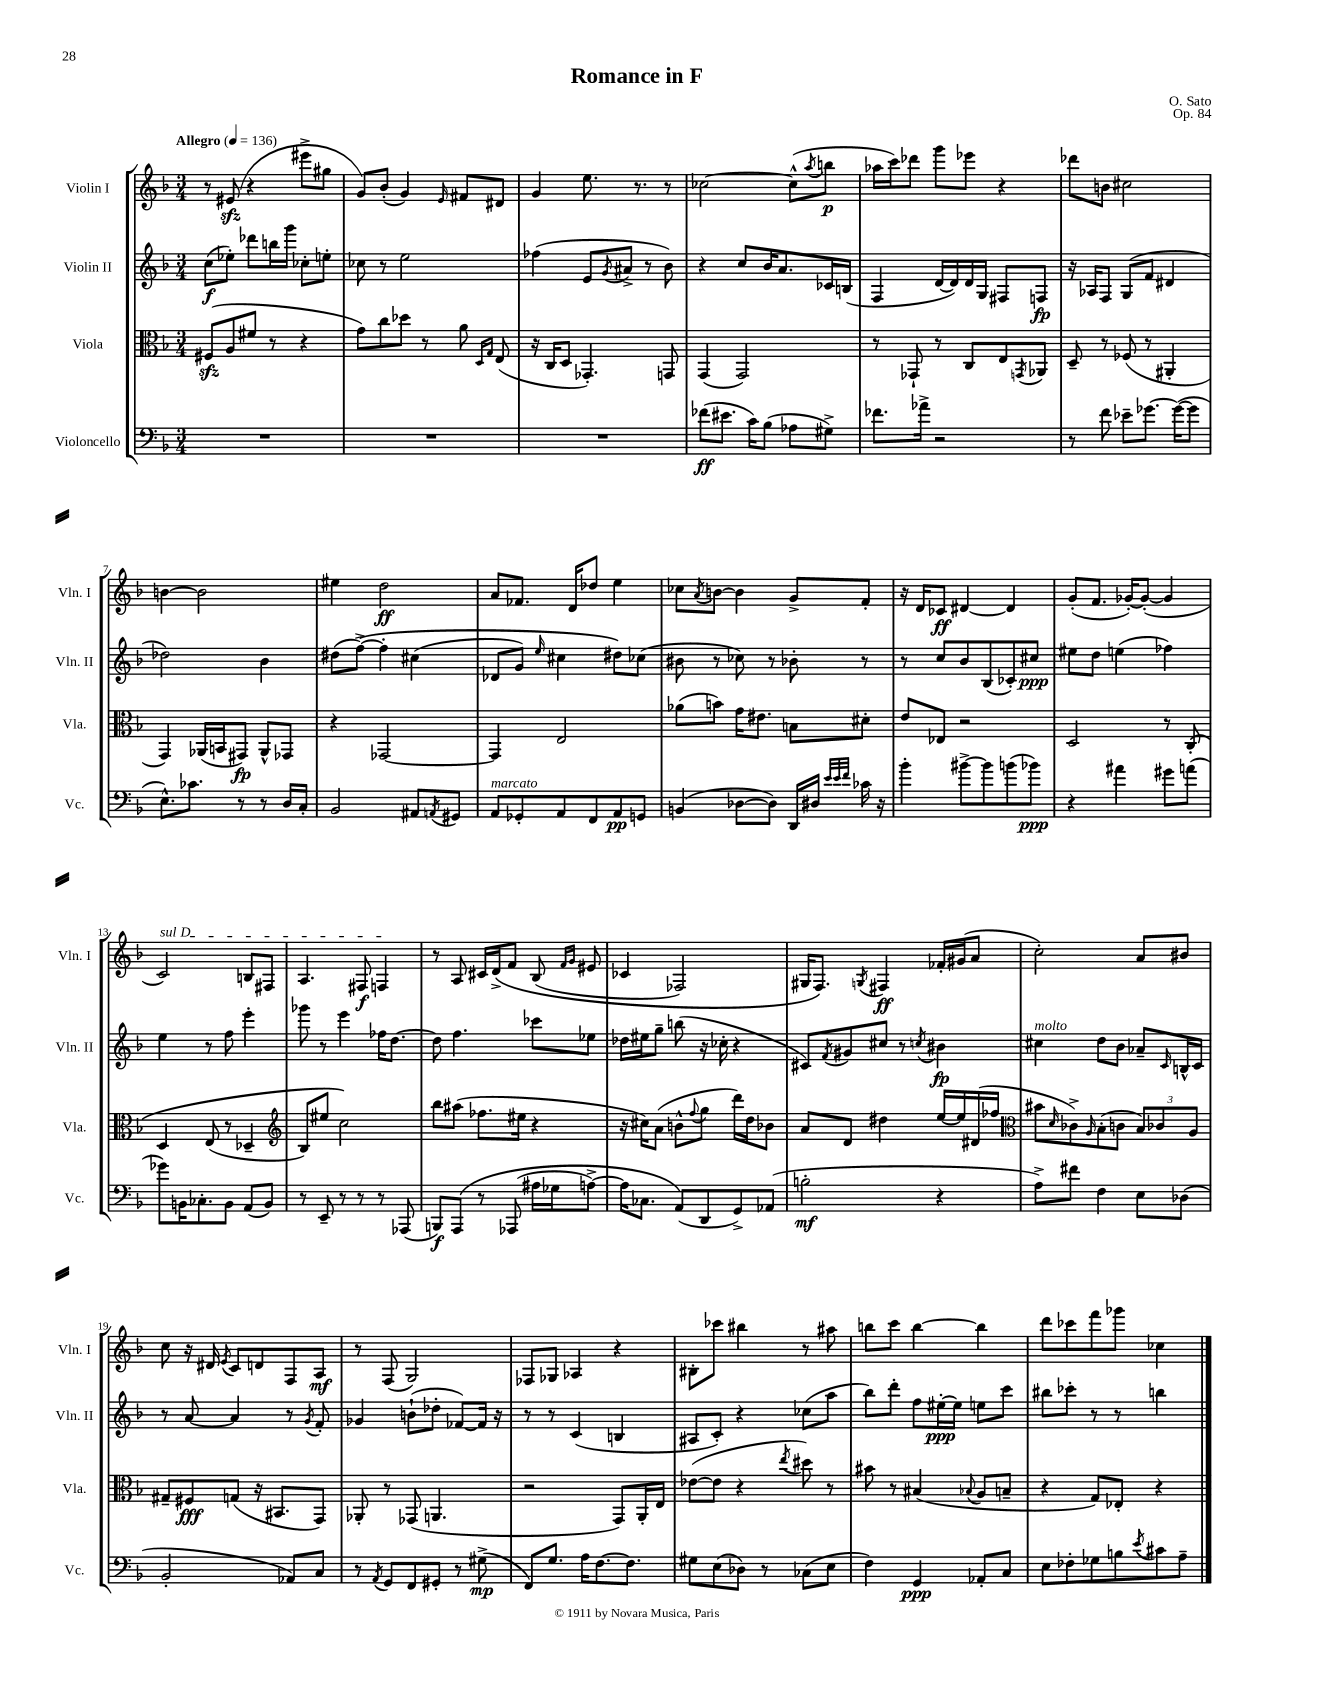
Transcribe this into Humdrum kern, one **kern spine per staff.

**kern	**dynam	**kern	**dynam	**kern	**dynam	**kern	**dynam
*part4	*part4	*part3	*part3	*part2	*part2	*part1	*part1
*staff4	*staff4	*staff3	*staff3	*staff2	*staff2	*staff1	*staff1
*I"Violoncello	*	*I"Viola	*	*I"Violin II	*	*I"Violin I	*
*I'Vc.	*	*I'Vla.	*	*I'Vln. II	*	*I'Vln. I	*
*clefF4	*	*clefC3	*	*clefG2	*	*clefG2	*
*k[b-]	*	*k[b-]	*	*k[b-]	*	*k[b-]	*
*M3/4	*	*M3/4	*	*M3/4	*	*M3/4	*
*MM136	*	*MM136	*	*MM136	*	*MM136	*
=1	=1	=1	=1	=1	=1	=1	=1
!	!	!	!	!	!	!LO:TX:a:B:t=Allegro	!
2.r	.	(8F#Xzz/L	.	(8cc\L	f	8r	.
.	.	8A/	.	8ee-X'\J)	.	(8e#Xzz/	.
.	.	8f#X/J	.	8ddd-X\L	.	4r	.
.	.	8r	.	16bbn\L	.	.	.
.	.	.	.	16ggg\JJ	.	.	.
.	.	4r	.	8cc-X'\L	.	8eee#X^\L	.
.	.	.	.	8een'\J	.	8gg#X\J	.
=2	=2	=2	=2	=2	=2	=2	=2
2.r	.	8g\L)	.	8cc-X\	.	8g/L)	.
.	.	8cc\	.	8r	.	(8b-'/J	.
.	.	8dd-X\J	.	2ee\	.	4g/)	.
.	.	8r	.	.	.	.	.
.	.	.	.	.	.	16qqe/	.
.	.	8a\	.	.	.	8f#X/L	.
.	.	16qqD/LL	.	.	.	.	.
.	.	16qqG/JJ	.	.	.	.	.
.	.	(8E/	.	.	.	8d#X/J	.
=3	=3	=3	=3	=3	=3	=3	=3
2.r	.	16r	.	(4ff-X\	.	4g/	.
.	.	16C/KL	.	.	.	.	.
.	.	8D/J	.	.	.	.	.
.	.	4.GG-X'/)	.	8e/L	.	8.ee\	.
.	.	.	.	8qg/	.	.	.
.	.	.	.	8a#X^/J	.	.	.
.	.	.	.	.	.	8.r	.
.	.	.	.	8r	.	.	.
.	.	8GGn/	.	8b-\)	.	8r	.
=4	=4	=4	=4	=4	=4	=4	=4
(8f-X\L	ff	(4GG/	.	4r	.	[2cc-X\	.
8.e#X\J	.	.	.	.	.	.	.
.	.	2GG/)	.	8cc/L	.	.	.
16c\KL)	.	.	.	.	.	.	.
(8B-\J	.	.	.	16b-/K	.	.	.
.	.	.	.	8.a/	.	.	.
8A-X\L	.	.	.	.	.	(8cc-^^\L]	.
.	.	.	.	.	.	8qaa/	.
8G#X^\J)	.	.	.	16c-X/L	.	8bbn\J	p
.	.	.	.	(16Bn/JJ	.	.	.
=5	=5	=5	=5	=5	=5	=5	=5
8.f-X\L	.	8r	.	4F/	.	16aa-X\LL	.
.	.	.	.	.	.	16ccc\J)	.
.	.	8GG-X`/	.	.	.	8ddd-X\J	.
16a-X^\Jk	.	.	.	.	.	.	.
2r	.	8r	.	[16d/LL	.	8ggg\L	.
.	.	.	.	16d/])	.	.	.
.	.	8C/L	.	16d/	.	8eee-X\J	.
.	.	.	.	16G/JJ	.	.	.
.	.	8E/	.	8F#X/L	.	4r	.
.	.	8qGGn/	.	.	.	.	.
.	.	8AA-X/J	.	8Fn/J	fp	.	.
=6	=6	=6	=6	=6	=6	=6	=6
8r	.	8D~/	.	16r	.	8ddd-X\L	.
.	.	.	.	16A-X/KL	.	.	.
8f\	.	8r	.	8F/J	.	8bn\J	.
8e-X~\L	.	(8F-X/	.	(8G/L	.	2cc#X\	.
[8.g-X\J	.	8r	.	8f/J	.	.	.
.	.	4AA#X'/	.	4d#X/	.	.	.
(16g-\KL_	.	.	.	.	.	.	.
8g-\J]	.	.	.	.	.	.	.
!!LO:LB:g=z
=7	=7	=7	=7	=7	=7	=7	=7
8.E^^\L)	.	4GG/)	.	2dd-X\)	.	[4bn\	.
8.c-X\J	.	.	.	.	.	.	.
.	.	(16AA-X/LL	.	.	.	2b\]	.
.	.	16BBn/J	.	.	.	.	.
8r	.	8GG#X/J)	fp	.	.	.	.
8r	.	8AA-^^/L	.	4b-\	.	.	.
16D/LL	.	8GG-X/J	.	.	.	.	.
16C'/JJ	.	.	.	.	.	.	.
=8	=8	=8	=8	=8	=8	=8	=8
2BB-/	.	4r	.	(8dd#X\L	.	4ee#X\	.
.	.	.	.	([8ff^\J)	.	.	.
.	.	[2GG-X/	.	4ff'\]	.	2dd\	ff
8AA#X/L	.	.	.	(4cc#X\	.	.	.
8qAAn/	.	.	.	.	.	.	.
8GG#X/J	.	.	.	.	.	.	.
=9	=9	=9	=9	=9	=9	=9	=9
!LO:TX:a:i:t=marcato	!	!	!	!	!	!	!
8AA/L	.	4GG-/]	.	8d-X/L	.	8a/L	.
8GG-X'/	.	.	.	8g/J)	.	8.f-X/J	.
.	.	.	.	16qqee/	.	.	.
8AA/	.	2E/	.	4cc#X\	.	.	.
.	.	.	.	.	.	16d/KL	.
8FF/	.	.	.	.	.	8dd-X/J	.
8AA/	pp	.	.	8dd#X\L)	.	4ee\	.
8GGn/J	.	.	.	(8cc-X\J	.	.	.
=10	=10	=10	=10	=10	=10	=10	=10
(4BBn/	.	(8a-X\L	.	8b#X\	.	8cc-X\L	.
.	.	.	.	.	.	8qa/	.
.	.	8bn\J)	.	8r	.	[8bn\J	.
[8D-X\L	.	16g\KL	.	8cc-X\)	.	4b\]	.
.	.	8.e#X\J	.	.	.	.	.
8D-\J])	.	.	.	8r	.	.	.
16DD/LL	.	8Bn\L	.	8b-X'\	.	8g^/L	.
16D#X/JJ	.	.	.	.	.	.	.
32qqe/LLL	.	.	.	.	.	.	.
32qqe/	.	.	.	.	.	.	.
32qqf/JJJ	.	.	.	.	.	.	.
16c-X\	.	8d#X'\J	.	8r	.	8f'/J	.
16r	.	.	.	.	.	.	.
=11	=11	=11	=11	=11	=11	=11	=11
4b-'\	.	8e/L	.	8r	.	16r	.
.	.	.	.	.	.	16d/KL	.
.	.	8E-X/J	.	8cc/L	.	8c-X/J	ff
[8b#X^\L	.	2r	.	8b-/	.	[4d#X/	.
8b#\]	.	.	.	(8B-/	.	.	.
(8bn\	.	.	.	8c-X'/)	.	4d#/]	.
8b-X\J)	ppp	.	.	8cc#X/J	ppp	.	.
=12	=12	=12	=12	=12	=12	=12	=12
4r	.	2D/	.	8ee#X\L	.	(8g'/L	.
.	.	.	.	8dd\J	.	8.f/J	.
4a#X\	.	.	.	(4een\	.	.	.
.	.	.	.	.	.	[16g-X'/KL)	.
.	.	.	.	.	.	(8g-'/J_	.
8g#X\L	.	8r	.	4ff-X\)	.	4g-/]	.
(8an\J	.	(8C'/	.	.	.	.	.
!!LO:LB:g=z
=13	=13	=13	=13	=13	=13	=13	=13
!	!	!	!	!	!	!LO:TX:a:i:t=sul D	!
8g-X\L)	.	4D/	.	4ee\	.	2c/)	.
16BBn\K	.	.	.	.	.	.	.
8.C-X'\	.	.	.	.	.	.	.
.	.	(8E/	.	8r	.	.	.
8BB\J	.	8r	.	8ff\	.	.	.
(8AA/L	.	4D-X~/	.	4eee'\	.	8Bn/L	.
8BB/J)	.	.	.	.	.	8F#X/J	.
=14	=14	=14	=14	=14	=14	=14	=14
*	*	*clefG2	*	*	*	*	*
8r	.	8B-/L)	.	8ggg-X\	.	4.A/	.
8EE~/	.	8ee#X/J	.	8r	.	.	.
8r	.	2cc\)	.	4eee\	.	.	.
8r	.	.	.	.	.	8F#X/	f
8r	.	.	.	16ff-X\KL	.	4Fn/	.
.	.	.	.	[8.dd\J	.	.	.
(8AAA-X/	.	.	.	.	.	.	.
=15	=15	=15	=15	=15	=15	=15	=15
8BBBn/L)	f	8bb-\L	.	8dd\]	.	8r	.
(8AAA/J	.	(8aa#X\J	.	4.ff\	.	8A/	.
8r	.	8.ff-X\L	.	.	.	16c#X/LL	.
.	.	.	.	.	.	(16d^/J	.
(8AAA-X/	.	.	.	.	.	8f/J	.
.	.	16ee#X\Jk	.	.	.	.	.
16A#X\LL	.	4r	.	8ccc-X\L	.	(8B-/	.
16G-X\J	.	.	.	.	.	.	.
.	.	.	.	.	.	16qqf/LL	.
.	.	.	.	.	.	16qqg/JJ	.
[8An^\J)	.	.	.	8ee-X\J	.	8e#X/	.
=16	=16	=16	=16	=16	=16	=16	=16
16A\KL]	.	16r	.	16dd-X\LL	.	4c-X/	.
8.C-X\J	.	16cc#X\KL)	.	16ee#X\J	.	.	.
.	.	(8a\J	.	8gg~\J	.	.	.
(8AA/L)	.	8bn^^\L	.	(8bbn\	.	2F-X/)	.
.	.	8qqff/	.	.	.	.	.
8DD/	.	8gg\J	.	16r	.	.	.
.	.	.	.	16cc-X'\	.	.	.
8GG^/)	.	16ddd\LL)	.	4r	.	.	.
.	.	16dd\J	.	.	.	.	.
(8AA-X/J	.	8b-X\J	.	.	.	.	.
=17	=17	=17	=17	=17	=17	=17	=17
2Bn'\	mf	8a/L	.	8c#X/L)	.	16G#X/KL	.
.	.	.	.	.	.	8.F/J)	.
.	.	.	.	8qf/	.	.	.
.	.	8d/J	.	8g#X/	.	.	.
.	.	.	.	.	.	8qGn/	.
.	.	4dd#X\	.	8cc#X/J	.	4F#X/	ff
.	.	.	.	8r	.	.	.
.	.	.	.	8qccn/	.	.	.
4r	.	[16ee/LL	.	4b#X\	fp	16f-X'/LL	.
.	.	16ee/]	.	.	.	(16g#X/J	.
.	.	(16d#X/	.	.	.	8a/J	.
.	.	16ff-X/JJ	.	.	.	.	.
=18	=18	=18	=18	=18	=18	=18	=18
*	*	*clefC3	*	*	*	*	*
!	!	!	!	!LO:TX:a:i:t=molto	!	!	!
8A^\L)	.	8b#X\L	.	4cc#X\	.	2cc'\)	.
.	.	16qqd/	.	.	.	.	.
8f#X\J	.	8c-X^\)	.	.	.	.	.
.	.	16qqA/	.	.	.	.	.
4F\	.	(8B-'\	.	8dd\L	.	.	.
.	.	8cn\J	.	8b-\J	.	.	.
8E\L	.	12B-/L)	.	8a-X~/L	.	8a/L	.
.	.	12c-X/	.	.	.	.	.
.	.	.	.	16qqc/	.	.	.
(8D-X\J	.	.	.	16Bn^^/L	.	8b#X/J	.
.	.	12A/J	.	.	.	.	.
.	.	.	.	16c/JJ	.	.	.
!!LO:LB:g=z
=19	=19	=19	=19	=19	=19	=19	=19
2BB-'/	.	8G#X~/L	.	8r	.	8cc\	.
.	.	8F#X/	fff	[8a/	.	16r	.
.	.	.	.	.	.	16d#X/	.
.	.	.	.	.	.	8qe/	.
.	.	(8Gn/J	.	4a/]	.	8c/L	.
.	.	16r	.	.	.	8dn/	.
.	.	8.BB#X/L	.	.	.	.	.
8AA-X/L)	.	.	.	8r	.	8F/	.
.	.	.	.	8qg/	.	.	.
8C/J	.	8GG/J)	.	8f'/	.	8A/J	mf
=20	=20	=20	=20	=20	=20	=20	=20
8r	.	8AA-X'/	.	4g-X/	.	8r	.
8qAA/	.	.	.	.	.	.	.
8GG/L	.	8r	.	.	.	(8F/	.
8FF/	.	(8GG-X/	.	(8bn`\L	.	2G/)	.
8GG#X'/J	.	4.AAn/	.	8dd-X'\J	.	.	.
8r	.	.	.	[8f-X/L)	.	.	.
(8G#X^\	mp	.	.	16f-/Jk]	.	.	.
.	.	.	.	16r	.	.	.
=21	=21	=21	=21	=21	=21	=21	=21
8FF/L)	.	2r	.	8r	.	8F-X/L	.
8.G/J	.	.	.	8r	.	8G-X/J	.
.	.	.	.	(4c/	.	4A-X/	.
16A\KL	.	.	.	.	.	.	.
[8.F\	.	.	.	.	.	.	.
.	.	8GG/L)	.	4Bn/	.	4r	.
8.F\J]	.	.	.	.	.	.	.
.	.	16AA'/L	.	.	.	.	.
.	.	16E/JJ	.	.	.	.	.
=22	=22	=22	=22	=22	=22	=22	=22
8G#X\L	.	([8e-X\L	.	8A#X/L	.	8B#X'\L	.
(8E\	.	8e-\J]	.	8c'/J)	.	8ccc-X\J	.
8D-X\J)	.	4r	.	4r	.	4bb#X\	.
8r	.	.	.	.	.	.	.
.	.	8qee/	.	.	.	.	.
(8C-X\L	.	8dd#X\)	.	(8cc-X\L	.	8r	.
8E\J	.	8r	.	8aa\J	.	8aa#X\	.
=23	=23	=23	=23	=23	=23	=23	=23
4F\)	.	8b#X\	.	8bb-\L)	.	8bbn\L	.
.	.	8r	.	8ddd'\J	.	8ccc\J	.
4GG/	ppp	(4B#X/	.	8ff\L	.	[4bb\	.
.	.	.	.	[16ee#X'\L	ppp	.	.
.	.	.	.	16ee#\JJ]	.	.	.
.	.	8qqB-X/	.	.	.	.	.
8AA-X'/L	.	8A/L	.	8een\L	.	4bb\]	.
8C/J	.	8Bn~/J	.	8ccc\J	.	.	.
=24	=24	=24	=24	=24	=24	=24	=24
8E\L	.	4r	.	8bb#X\L	.	8ddd\L	.
8F-X'\	.	.	.	8ccc-X'\J	.	8ccc-X\	.
8G-X\	.	8G/L)	.	8r	.	8fff\	.
8Bn\	.	8E-X'/J	.	8r	.	8ggg-X\J	.
8qe/	.	.	.	.	.	.	.
8c#X\	.	4r	.	4bbn\	.	4cc-X\	.
8A~\J	.	.	.	.	.	.	.
==	==	==	==	==	==	==	==
*-	*-	*-	*-	*-	*-	*-	*-
